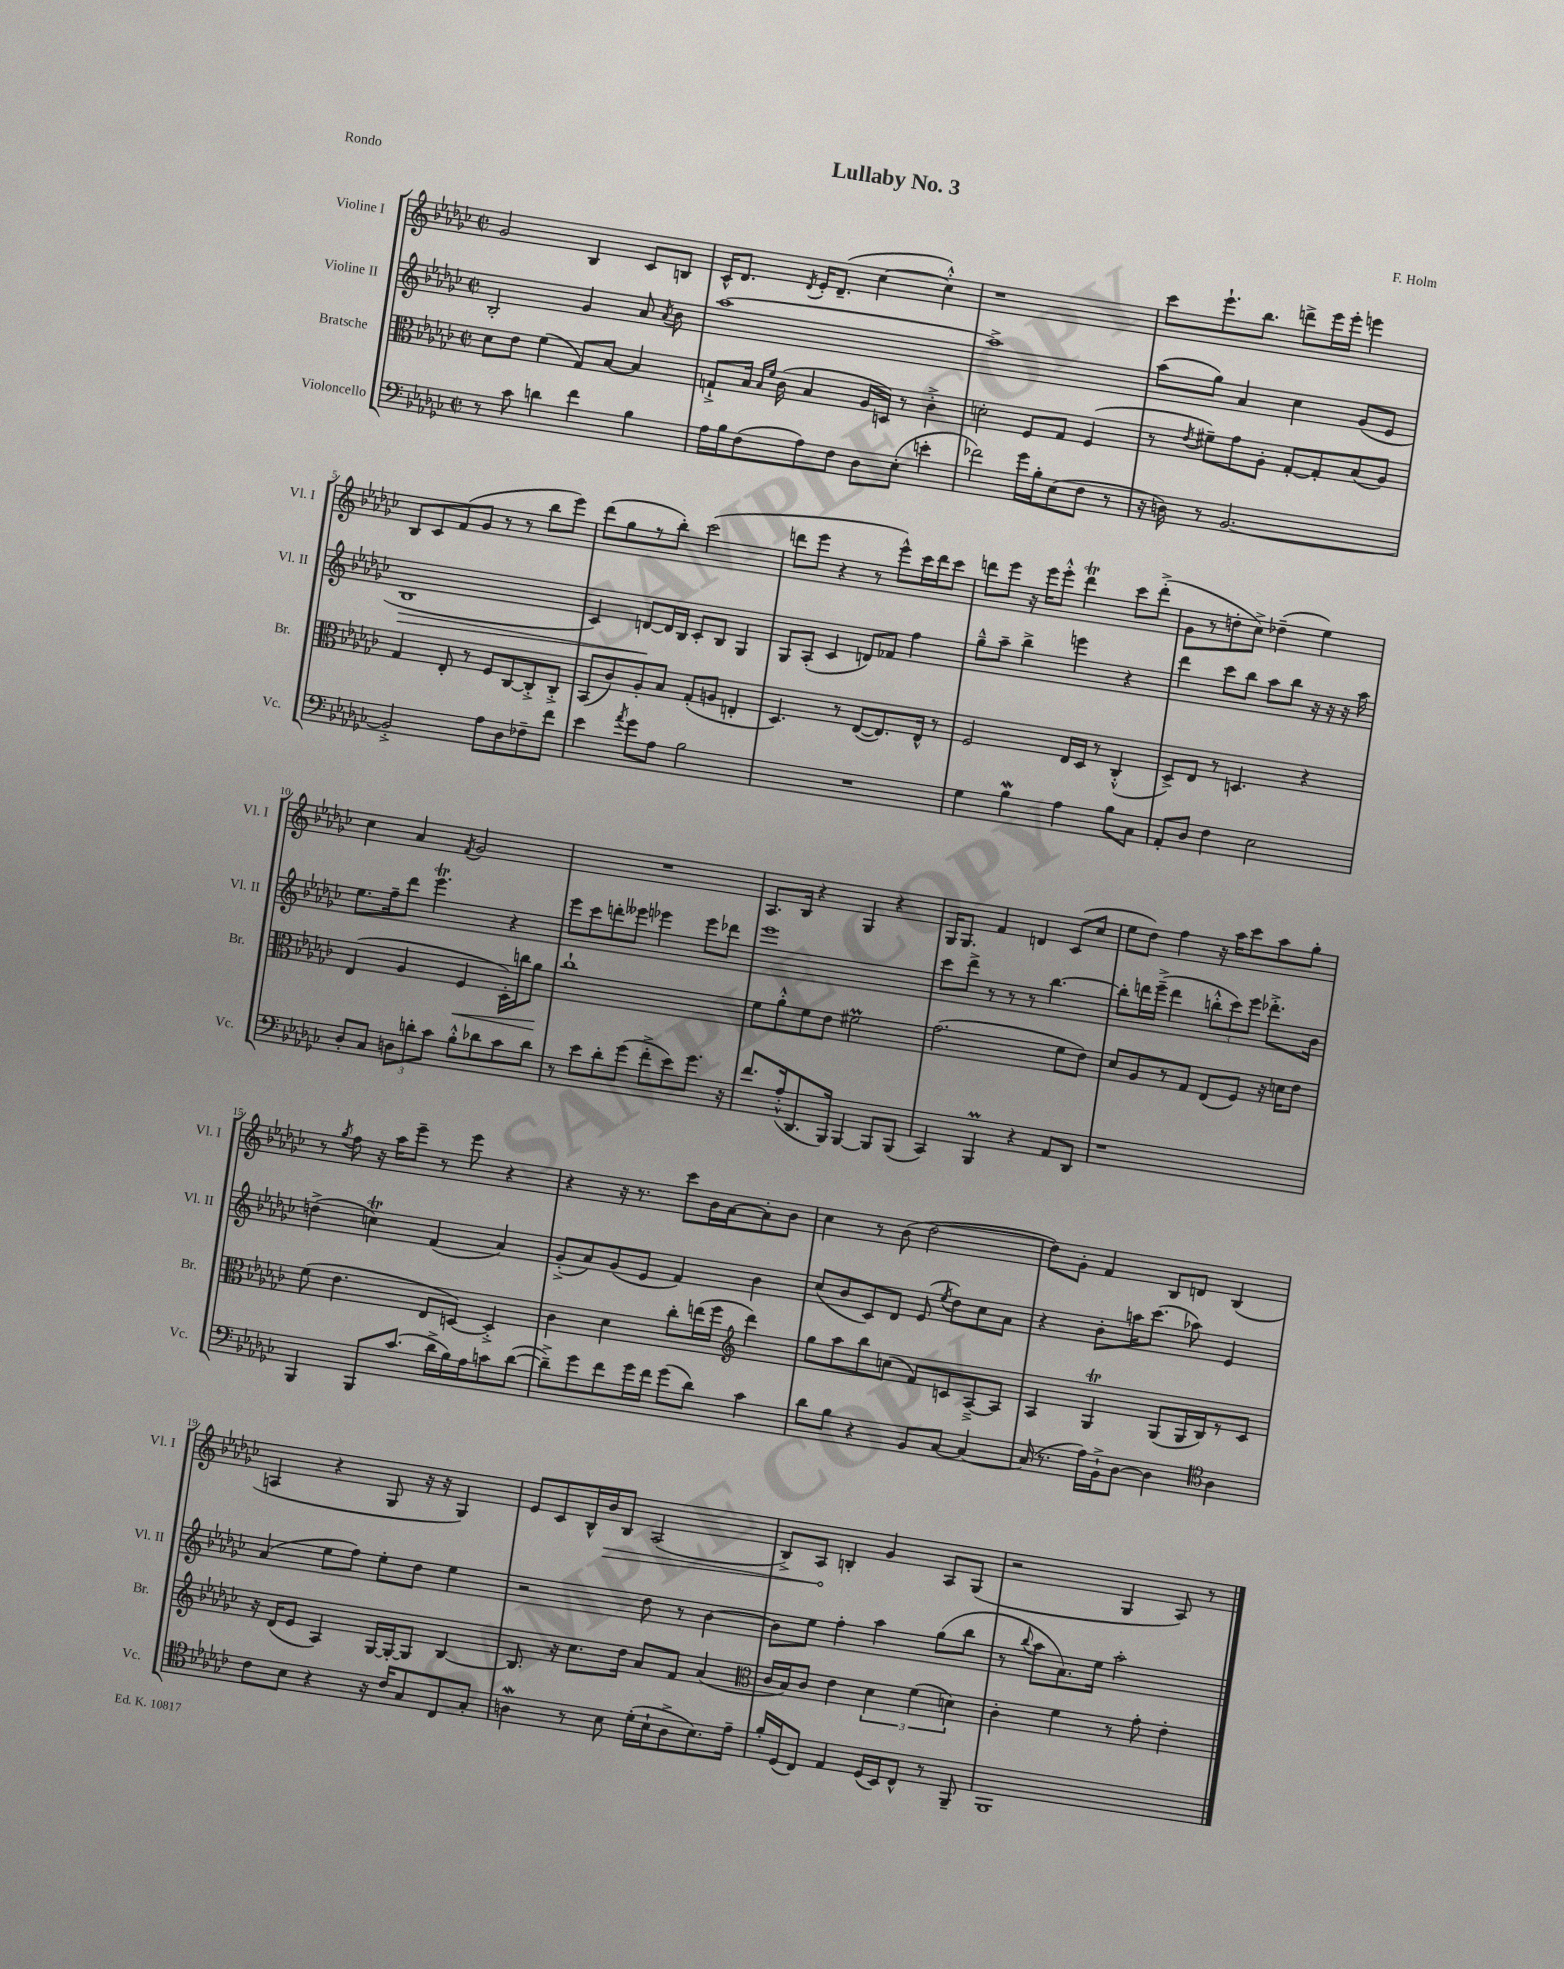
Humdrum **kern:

**kern	**kern	**kern	**kern
*staff4	*staff3	*staff2	*staff1
*clefF4	*clefC3	*clefG2	*clefG2
*k[b-e-a-d-g-c-]	*k[b-e-a-d-g-c-]	*k[b-e-a-d-g-c-]	*k[b-e-a-d-g-c-]
*M2/2	*M2/2	*M2/2	*M2/2
*met(c|)	*met(c|)	*met(c|)	*met(c|)
8r	8d-	2B-'	2g-
8c-	8e-	.	.
4d	(4f	.	.
4f	8G-)	4g-	4B-
.	[8B-	.	.
4B-	4B-]	8a-	8c-
.	.	8qa-	.
.	.	8b-	8B
=	=	=	=
16A-	8G`^	[1aa-	16c-^^
16B-	.	.	8.d-
(8F	16B-	.	.
.	16qqB-	.	.
.	16qqf	.	.
.	(16c-	.	.
.	.	.	8qd-
8A-)	4B-	.	16e-'
.	.	.	(8.d-~
8F	.	.	.
8D-	16A-	.	[4cc-
.	16D)	.	.
(8E-'	8r	.	.
4e'	4c-'^	.	4cc-'^^])
=	=	=	=
2f-)	2d'	1aa-^]	1r
16g-	8F	.	.
16B-'	.	.	.
(8E-	8G-	.	.
8F	(4F	.	.
8r	.	.	.
=	=	=	=
16r	8r	(8aa-	8ccc-
16D)	.	.	.
.	8qe-	.	.
8r	8f#~)	8gg-)	8.eee-`
[2.BB-	8g-	4a-	.
.	.	.	8.bb-
.	8A-'	.	.
.	[8G-'	4cc-	8ddd^
.	8G-']	.	16eee-
.	.	.	16eee-'
.	(8B-	(8g-	4eee
.	8A-)	8e-	.
=	=	=	=
2BB-'^]	4G-	1B-	8B-
.	.	.	8c-
.	8E-'	.	(8f
.	8r	.	8g-
8A-	8F	.	8r
8D-	[8C-	.	8r
8F-~	8C-'^]	.	8bb-
8f	8C-'^	.	8eee-)
=	=	=	=
4e-	(8BB-	4c-)	(8ddd-
.	8c-)	.	8gg-
8qa-	.	.	.
8g-	8A-'	[8d	8r
8A-	8B-	16d]	8bb-')
.	.	16B-	.
2B-	(8G-'	8c-'	(2ccc-
.	8A	8B-	.
.	4E'	4G-	.
=	=	=	=
1r	4.D-)	8G-	8ddd
.	.	(8A-'	8eee-
.	.	4c-	4r
.	8r	.	.
.	([8E-	8d)	8r
.	8.E-])	8f-	8eee-^^)
.	.	4ff	16ccc-
.	16E-^^	.	16ddd
.	8r	.	8ccc-
=	=	=	=
4G-	2F	8gg-~^^	8ddd
.	.	8aa-~	8eee-
4B-	.	4bb-^	16r
.	.	.	16eee-
.	.	.	8eee-'^^
4A-	16E-	4eee	4ddd
.	16D-	.	.
.	8r	.	.
8B-	(4C-'^^	4r	8ccc-
8C-	.	.	(8ddd'^
=	=	=	=
8AA-'	8D-^)	4ddd-	8g-
8D-	8E-	.	8r
4F	8r	8ccc-	8dd'
.	4.D	8bb-	8cc-^)
2E-	.	8aa-	(4dd-~
.	.	8bb-	.
.	4r	16r	4ee-)
.	.	16r	.
.	.	16r	.
.	.	16aa-	.
=	=	=	=
8D-'	(4E-	8.ee-	4cc-
8C-	.	.	.
.	.	16ff~	.
12D	4A-	8ddd-	4a-
12d'	.	.	.
.	.	4.eee-	.
12c-	.	.	.
.	.	.	8qf
8B-'^^	4F	.	2g-
8d-	.	.	.
8c-	16D-')	4r	.
.	16cc	.	.
8d-	8a-	.	.
=	=	=	=
8r	1cc-`	8eee-	1r
8e-	.	8ccc-	.
8d-'	.	8ddd'	.
(8g-	.	8eee--	.
8f'^	.	4eee-	.
8e-)	.	.	.
8.g-	.	8eee-	.
.	.	8ddd-	.
16r	.	.	.
=	=	=	=
8.f	8f	1eee-	8.A-
.	8a-'^^	.	.
(16A-'^^	.	.	16B-
8.DD-	8f	.	4r
.	8e-	.	.
16BBB-)	.	.	.
[4BBB-	2f#	.	4G-
8BBB-]	.	.	4r
(8BBB-	.	.	.
=	=	=	=
4CC-)	(2.g-	8ccc-	16G-
.	.	.	8.G-
.	.	8ddd-^	.
4BBB-	.	8r	4f
.	.	8r	.
4r	.	8r	4d
.	.	[4.bb-	.
8AA-	8f	.	(8c-
8DD-	8e-)	.	8cc-
=	=	=	=
1r	8d-	8bb-']	8ee-
.	8A-	16ddd	8dd-)
.	.	(16eee-~^	.
.	8r	4ddd	4ff
.	8G-	.	.
.	(8E-	12bb'^^	16r
.	.	.	16aa-
.	.	12ccc-)	.
.	8F)	.	8ccc-
.	.	12eee-	.
.	16r	8.ddd-'^	8aa-
.	16d	.	.
.	8e-	.	8gg-'
.	.	16b-	.
=	=	=	=
4BBB-	(8f	(4dd^	8r
.	.	.	8qgg-
.	4.e-	.	8ff
8BBB-	.	4cc)	16r
.	.	.	16aa-
(8.c-	.	.	8eee-~
.	8E-	(4f	8r
16d-^	.	.	.
16B-)	[8D)	.	8eee-
16A-	.	.	.
8c	4D'^]	4a-)	4r
([8d-	.	.	.
=	=	=	=
8d-~^])	4c-	(8g-'^	4r
8g-	.	8a-)	.
8f	4d-	(8g-	16r
.	.	.	8.r
16g-	.	8e-	.
16f	.	.	.
(8g-	8cc-'	4f)	8ccc-
8d-)	(16ee	.	16b-
.	16ff	.	[16a-
*	*clefG2	*	*
4c-	4ddd-)	4b-	8a-']
.	.	.	8b-
=	=	=	=
8d-	8gg-	(8cc-	4cc-
8B-	8aa-	8b-	.
4r	8bb-	8c-)	8r
.	(8cc	8d-	(8b-
8BB-	8f)	(8e-	[2dd-
.	.	8qee-	.
[8C-	8c	8dd-)	.
4C-_	[8A-~^	8cc-	.
.	8A-]	8a-	.
=	=	=	=
(16C-]	4A-	4r	8dd-])
8.r	.	.	.
.	.	.	8g-'
16A-)	4G-	8b-'	4f
16BB-`^	.	.	.
[8D-	.	16aa	.
.	.	(8.ccc-	.
4D-]	(8G-	.	8B-
.	16G-	8aa-)	8d
.	16B-)	.	.
*clefC4	*	*	*
4A-	8r	4e-	(4B-
.	8c-	.	.
=	=	=	=
8c-	16r	(4a-	4A
.	(16d-	.	.
8B-	8e-	.	.
4r	4A-)	8ee-	4r
.	.	8ff)	.
16r	[16G-	8ee-'	8G-
16c-	16G-'_	.	.
8G-	8G-]	8dd-	16r
.	.	.	16r
8C-	[4B-	4ee-	4G-)
8G-'	.	.	.
=	=	=	=
4A	8.B-]	2r	8e-
.	.	.	8c-
.	16r	.	.
8r	8.cc-	.	16B-^^
.	.	.	16b-
8B-	.	.	8B-
.	16dd-	.	.
(16d-'	8a-	8dd-	(2A-
16B-`	.	.	.
8A^	8f	8r	.
8.B-)	(4a-	[4b-	.
16e-~	.	.	.
=	=	=	=
*	*clefC3	*	*
16f'	16c-	8b-]	8B-^)
(16D-	16B-)	.	.
8C-)	8c-	8ee-	8A-
4E-	4e-	4ff'	4B'
(16D-	6d-	4aa-	4g-
16BB-)	.	.	.
8C-^^	.	.	.
.	(6f	.	.
8r	.	(8gg-	8A-
.	6d)	.	.
8FF~	.	8bb-	(8G-
=	=	=	=
1FF	4c-'	8r	2r
.	.	8qqbb-	.
.	.	8aa-	.
.	4f	8.a-)	.
.	.	16ee-	.
.	8r	2aa-'	4G-
.	8g-'	.	.
.	4e-'	.	8A-)
.	.	.	8r
==	==	==	==
*-	*-	*-	*-
